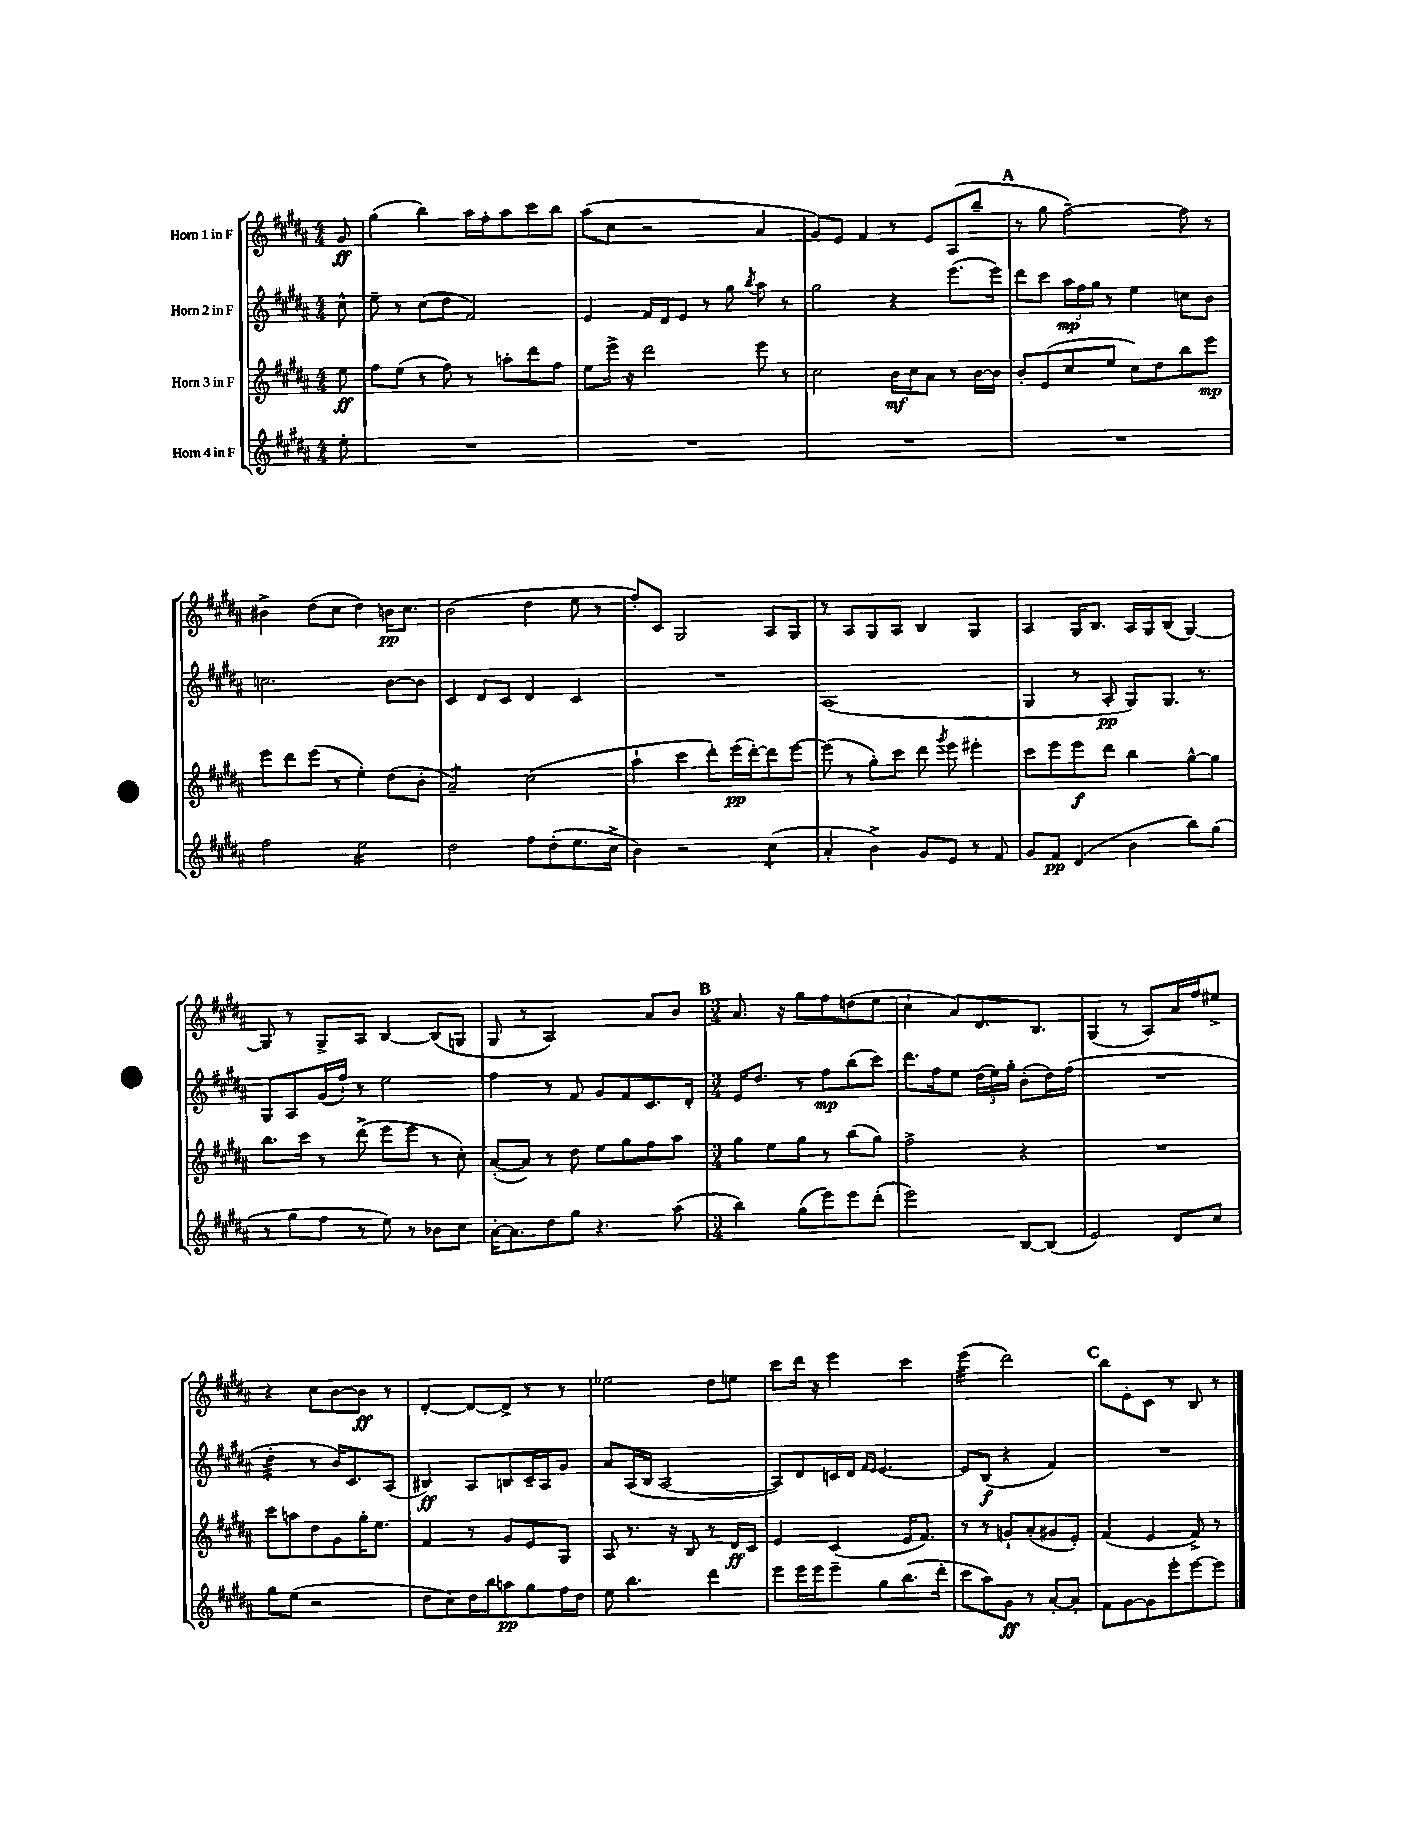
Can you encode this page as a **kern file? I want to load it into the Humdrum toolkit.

**kern	**kern	**kern	**kern
*staff4	*staff3	*staff2	*staff1
*clefG2	*clefG2	*clefG2	*clefG2
*k[f#c#g#d#a#]	*k[f#c#g#d#a#]	*k[f#c#g#d#a#]	*k[f#c#g#d#a#]
*M4/4	*M4/4	*M4/4	*M4/4
8ee'	8ee	8cc#^^	8g#
=	=	=	=
1r	8ff#	8ee~	(4gg#
.	(8ee	8r	.
.	8r	(8cc#	4bb)
.	8ff#)	8dd#	.
.	8r	2f#)	16aa#
.	.	.	16ff#'
.	8aa'	.	8aa#
.	8ddd#	.	8ccc#
.	8ff#	.	8bb
=	=	=	=
1r	8ee	4e	(8aa#
.	16eee^	.	8cc#
.	16r	.	.
.	2ddd#	16f#	2r
.	.	16d#	.
.	.	8e	.
.	.	8r	.
.	.	8gg#	.
.	.	8qbb	.
.	8eee	8aa#	4a#
.	8r	8r	.
=	=	=	=
1r	2cc#	2gg#	8g#)
.	.	.	8e
.	.	.	4f#
.	16b	4r	8r
.	16cc#	.	.
.	8a#	.	8e
.	8r	(8.eee	(8A#
.	[16b	.	8bb~
.	16b]	16eee)	.
=	=	=	=
1r	8b'	8ddd#	8r
.	(8e	8ccc#	8gg#
.	8cc#	24aa#	[2ff#~)
.	.	24ff#	.
.	.	24gg#	.
.	8ee	8r	.
.	8cc#)	4ee	.
.	8dd#	.	.
.	8bb	8cc	8ff#]
.	8eee	8b	8r
=	=	=	=
2ff#	8eee	2.cc	4b#^
.	8ddd#	.	.
.	(8eee	.	(8dd#
.	8r	.	8cc#
2ee	4ee')	.	4dd#)
.	(8dd#	[8b	16b
.	.	.	8.cc#
.	8b'	8b]	.
=	=	=	=
2dd#	2a#~)	4c#	(2b
.	.	8d#	.
.	.	8c#	.
8ff#	(2cc#	4d#	4dd#
(8dd#'	.	.	.
8.ee	.	4c#	8ee
.	.	.	8r
16cc#^	.	.	.
=	=	=	=
4b)	4aa#`	1r	8ff#')
.	.	.	8c#
2r	4ccc#	.	2G#
.	8ddd#')	.	.
.	(16eee	.	.
.	[16ddd#')	.	.
(4cc#	8ddd#]	.	8A#
.	[8eee	.	8G#
=	=	=	=
4a#'	(8eee]	(1A#	8r
.	8r	.	8A#
4b^)	8gg#')	.	8G#
.	8ccc#	.	8A#
8g#	8ddd#	.	4B
.	8qggg#	.	.
8e	8eee	.	.
8r	4eee#'	.	4G#
8f#	.	.	.
=	=	=	=
8g#	8ccc#	4G#	4A#
8f#	8eee	.	.
(4d#	8eee	8r	16G#
.	.	.	8.B
.	8ddd#	8A#'	.
4b	4bb	8G#)	16A#
.	.	.	16G#
.	.	8.G#	(8B
8bb)	[8gg#^^	.	[4G#)
.	.	8.r	.
(8gg#	8gg#]	.	.
=	=	=	=
8r	8.bb	8G#	8G#]
8gg#	.	8A#	8r
.	16ccc#	.	.
8ff#	8r	(16g#	8G#^
.	.	16ff#`)	.
8r	(8ddd#^	8r	8A#
8ee)	8eee	2ee	[4B
8r	8eee	.	.
8b-	8r	.	(8B]
8cc#	8cc#')	.	8G
=	=	=	=
[16a#'	([8a#'	4ff#	8G#
8.a#]	.	.	.
.	8a#])	.	8r
8dd#	8r	8r	2A#)
8gg#	8dd#	8f#	.
4.r	8ee	8g#	.
.	8gg#	8f#	.
.	8ff#	8.c#	8a#
(8aa#	8aa#	.	8b
.	.	16d#'	.
=	=	=	=
*M3/4	*M3/4	*M3/4	*M3/4
4bb)	8gg#	16e	8.a#
.	.	8.dd#	.
.	8ee	.	.
.	.	.	16r
(8gg#	8gg#	8r	8gg#
8eee)	8r	8ff#	8ff#
8eee	(8bb	(8bb	(8dd
(8ddd#'	8gg#)	8ccc#)	8ee
=	=	=	=
2eee)	2ff#^	8.ddd#	4cc#`
.	.	16ff#	.
.	.	8ee	8a#)
.	.	(24dd#	8.d#
.	.	24ee)	.
.	.	24gg#'	.
[8B	4r	(8b'	.
.	.	.	8.B
(8B]	.	16dd#)	.
.	.	(16ff#	.
=	=	=	=
2e)	2.r	2.r	(4G#
.	.	.	8r
.	.	.	8A#)
8d#	.	.	16a#
.	.	.	16ff#
8cc#	.	.	8ee#^
=	=	=	=
8gg#	8ccc#	4dd#'	4r
(8ee	8aa	.	.
2r	8dd#	8r	8cc#
.	8g#	16b)	[8b
.	.	8.c#	.
.	16gg#'	.	8b]
.	8.ee	.	.
.	.	(8A#	8r
=	=	=	=
8dd#	4f#	4B#)	[4d#'
8cc#)	.	.	.
16dd#	8r	8A#	8d#_
16bb	.	.	.
8aa	8g#	8B	8d#^]
8gg#	8e	16c#~	8r
.	.	16A#	.
16ff#	8G#	8g#	8r
16dd#	.	.	.
=	=	=	=
8ee	8A#	8a#	2ee-
4.bb	8.r	(16A#	.
.	.	16B	.
.	.	[2A#	.
.	16r	.	.
.	8B	.	.
4ddd#	8r	.	8dd#
.	16d#	.	8ee
.	16c#	.	.
=	=	=	=
8eee	4e	8A#])	8ccc#
16eee	.	8d#	16ddd#
16eee	.	.	16r
8eee~	(4c#	16c	4eee
.	.	16d#	.
.	.	16qqf#	.
.	.	16qqe	.
8gg#	.	[4.e	.
(8.bb	16e	.	4ccc#
.	8.f#)	.	.
16ddd#'	.	.	.
=	=	=	=
8ccc#	8r	8e]	(4eee
8aa#)	8r	(8B	.
8g#	8g`	4r	2ddd#)
8r	(8a#'	.	.
[8a#'	8g#	4f#)	.
8a#']	8e')	.	.
=	=	=	=
8f#	(4f#	2.r	8bb
[8g#	.	.	8e'
8g#]	4e	.	8c#
8eee'	.	.	8r
[8eee	8f#^)	.	8B
8eee]	8r	.	8r
==	==	==	==
*-	*-	*-	*-
